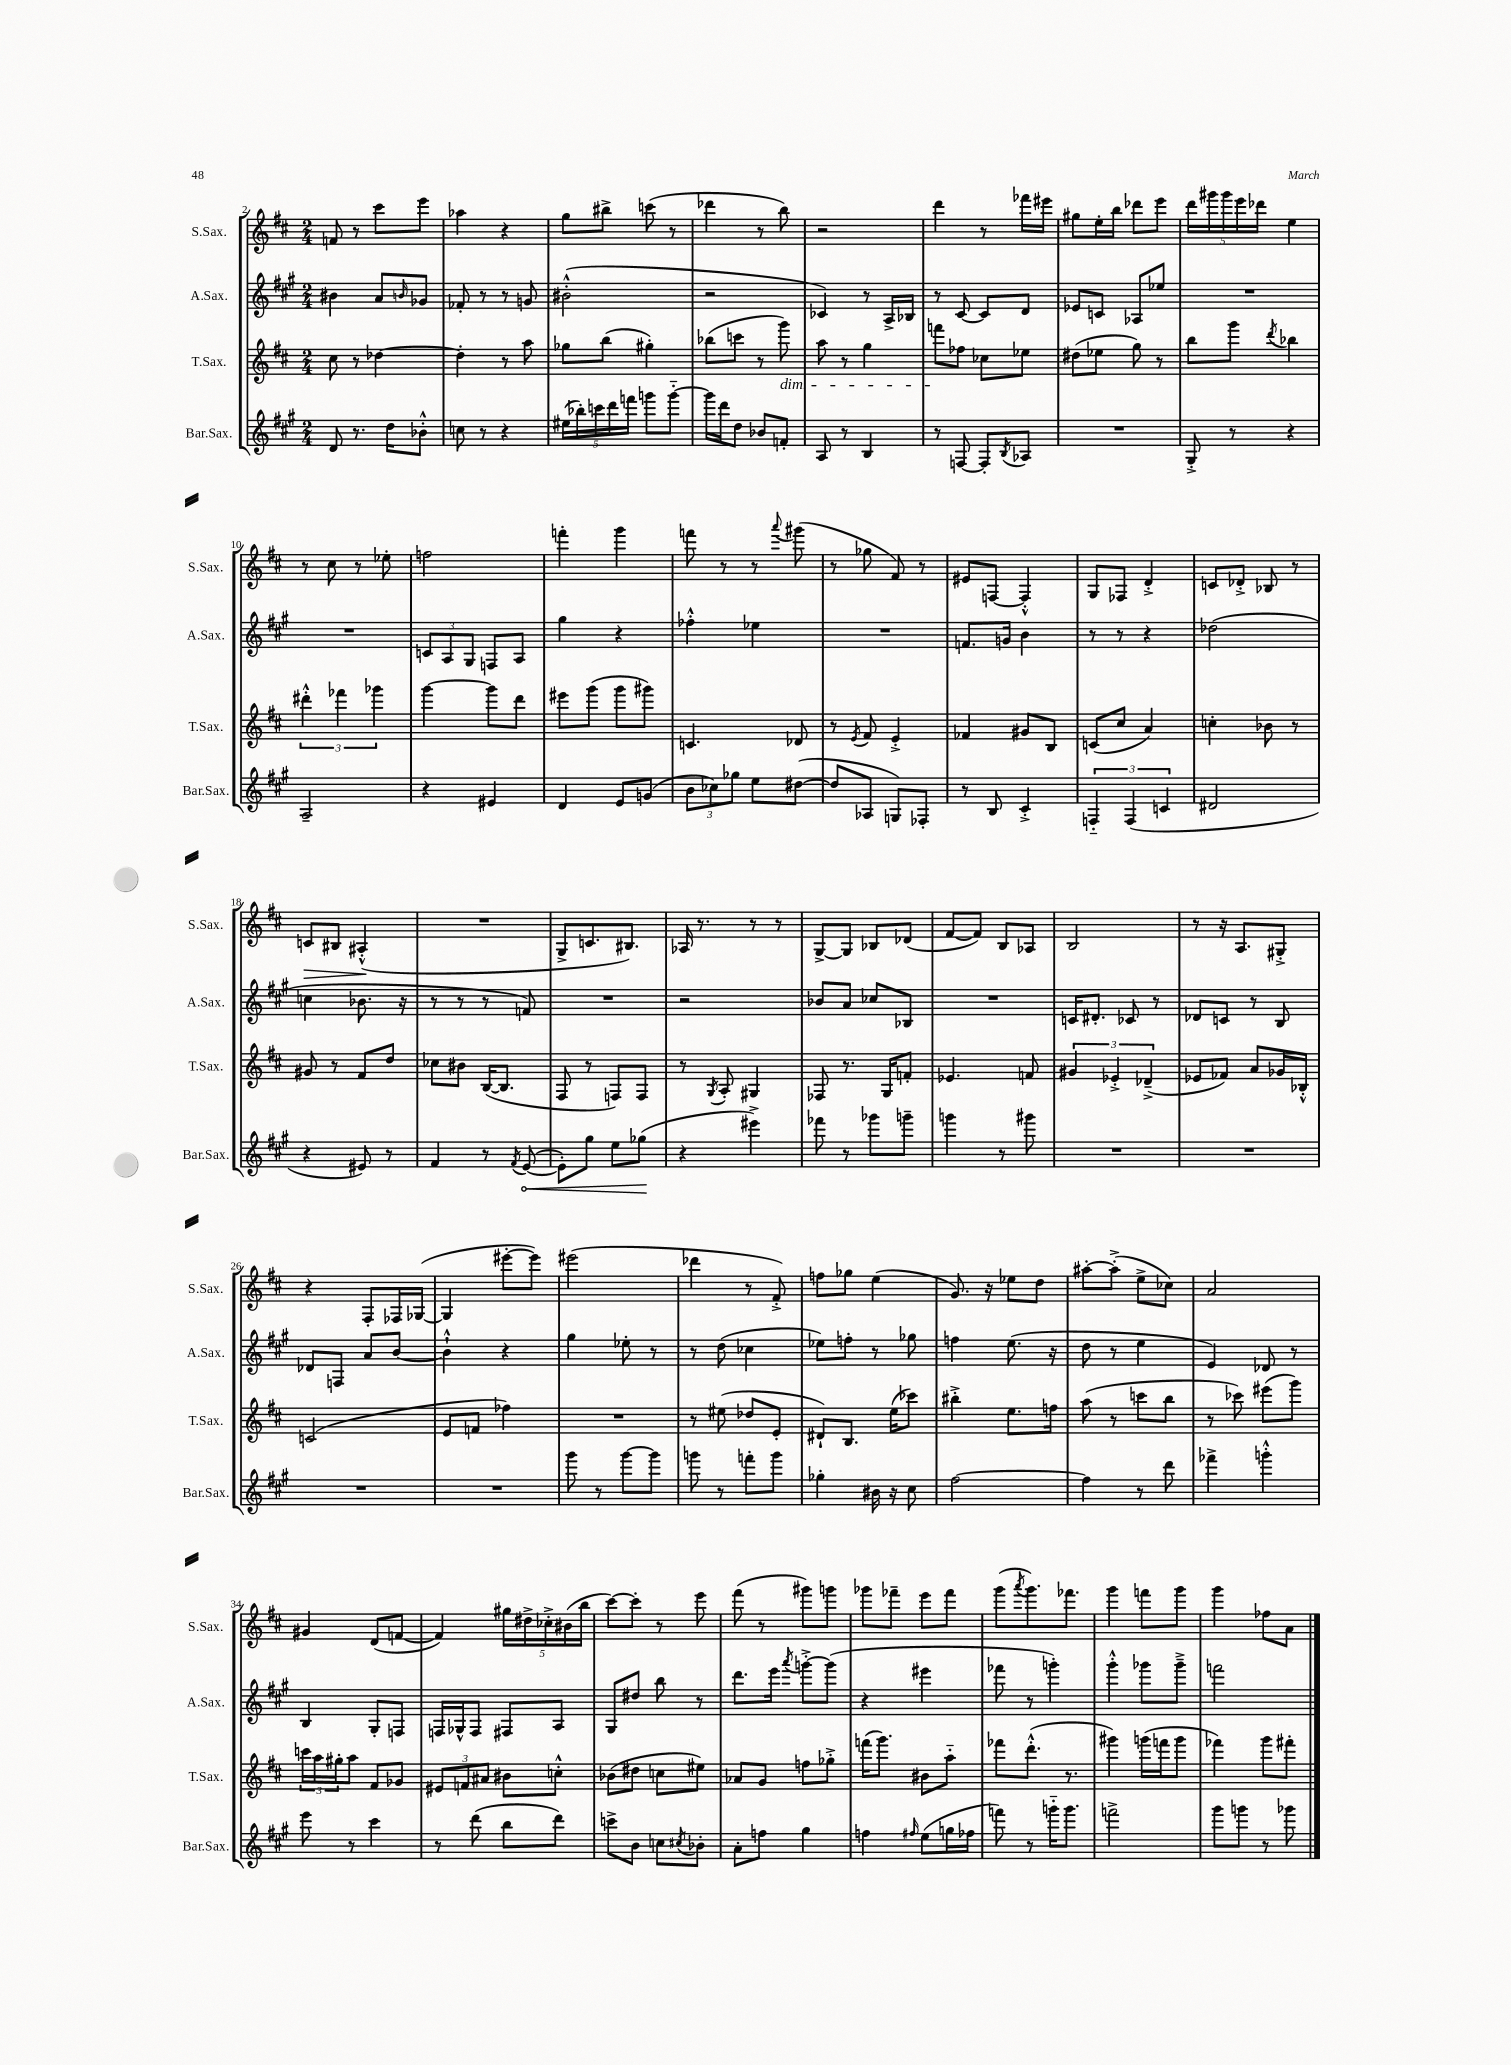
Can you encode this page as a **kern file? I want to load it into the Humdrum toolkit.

**kern	**kern	**kern	**kern
*staff4	*staff3	*staff2	*staff1
*clefG2	*clefG2	*clefG2	*clefG2
*k[f#c#g#]	*k[f#c#]	*k[f#c#g#]	*k[f#c#]
*M2/4	*M2/4	*M2/4	*M2/4
8d	8cc#	4b#	8f
8.r	8r	.	8r
.	[4dd-	8a	8ccc#
16dd	.	.	.
.	.	16qqb	.
8b-'^^	.	8g-	8eee
=	=	=	=
8cc	4dd-']	8f-'	4aa-
8r	.	8r	.
4r	8r	8r	4r
.	8aa	8g	.
=	=	=	=
(20ee#	8gg-	(2b#'^^	8gg
20bb-')	.	.	.
20ccc	.	.	.
.	(8bb	.	8bb#^
20ddd	.	.	.
20fff	.	.	.
8ggg	4gg#')	.	(8ccc
[8ggg'~	.	.	8r
=	=	=	=
16ggg]	(8bb-	2r	4ddd-
16ddd	.	.	.
8dd	8ccc	.	.
8b-	8r	.	8r
8f'	8ggg)	.	8bb)
=	=	=	=
8A	8aa	4c-)	2r
8r	8r	.	.
4B	4gg	8r	.
.	.	16A^	.
.	.	16B-	.
=	=	=	=
8r	8fff	8r	4ddd
[8F	8ff-	[8c#	.
8F']	8cc-	8c#]	8r
8qB	.	.	.
8A-	8ee-	8d	16fff-
.	.	.	16eee#
=	=	=	=
2r	(8dd#	8e-	8gg#
.	8ee-	8c	16ee'
.	.	.	16bb
.	8gg)	8A-	8ddd-
.	8r	8ee-	8eee
=	=	=	=
8G#'^	8bb	2r	20ddd
.	.	.	20ggg#
.	.	.	20ggg#
8r	8ggg	.	.
.	.	.	20eee
.	.	.	20ddd-
.	8qddd	.	.
4r	4bb-	.	4ee
=	=	=	=
2A~	6ddd#'^^	2r	8r
.	.	.	8cc#
.	6fff-	.	.
.	.	.	8r
.	6ggg-	.	.
.	.	.	8ee-'
=	=	=	=
4r	[4ggg	12c	2ff
.	.	12A	.
.	.	12G#	.
4e#	8ggg]	8F	.
.	8ddd	8A	.
=	=	=	=
4d	8eee#	4gg#	4fff'
.	(8ggg	.	.
8e	8ggg	4r	4ggg
(8g	8ggg#)	.	.
=	=	=	=
12b	4.c	4ff-'^^	8fff
12cc-)	.	.	.
.	.	.	8r
12gg-	.	.	.
8ee	.	4ee-	8r
.	.	.	8qqaaa
([8dd#	8d-	.	(8ggg#
=	=	=	=
8dd#]	8r	2r	8r
.	8qe	.	.
8A-	8f#	.	8gg-
8G)	4e'^	.	8f#)
8F-'	.	.	8r
=	=	=	=
8r	4f-	8.f	8e#
8B	.	.	[8F
.	.	16g	.
4c#'^	8g#	4b	4F'^^]
.	8B	.	.
=	=	=	=
6F'~	(8c	8r	8G
.	8cc#	8r	8F-
(6F	.	.	.
.	4a)	4r	4d'^
6c	.	.	.
=	=	=	=
2d#	4cc'	(2dd-	8c
.	.	.	8d-'^
.	8b-	.	8B-
.	8r	.	8r
=	=	=	=
4r	8g#	4cc	8c
.	8r	.	8B#
8e#)	8f#	8.b-	(4A#'^^
8r	8dd	.	.
.	.	16r	.
=	=	=	=
4f#	8cc-	8r	2r
.	8b#	8r	.
8r	([16B	8r	.
.	8.B]	.	.
8qf#	.	.	.
([8e	.	8f)	.
=	=	=	=
8e'])	8F#	2r	8G^
8gg#	8r	.	8.c
8ee	8F)	.	.
.	.	.	8.B#)
(8gg-	8F	.	.
=	=	=	=
4r	8r	2r	16A-
.	.	.	8.r
.	8qG	.	.
.	8A'	.	.
4eee#^)	4G#	.	8r
.	.	.	8r
=	=	=	=
8fff-	8F-	8b-	[8G^
8r	8.r	8a	8G]
8ggg-	.	8cc-	8B-
.	16G	.	.
8ggg~	8f'	8B-	(8d-
=	=	=	=
4ggg	4.e-	2r	[8f#
.	.	.	8f#])
8r	.	.	8B
8ggg#	8f	.	8A-
=	=	=	=
2r	6g#	16c	2B
.	.	8.d#'	.
.	6e-'^	.	.
.	.	8c-	.
.	(6d-~^	.	.
.	.	8r	.
=	=	=	=
2r	8e-	8d-	8r
.	8f-)	8c	16r
.	.	.	8.A
.	8a	8r	.
.	16g-	8B	8G#'^
.	16B-'^^	.	.
=	=	=	=
2r	(2c	8d-	4r
.	.	8F	.
.	.	8a	8F#'
.	.	[8b	16F-
.	.	.	([16G-
=	=	=	=
2r	8e	4b`^^]	4G-]
.	8f	.	.
.	4ff-)	4r	[8eee#'
.	.	.	8eee#])
=	=	=	=
8ggg#	2r	4gg#	(2eee#
8r	.	.	.
[8ggg#	.	8ee-'	.
8ggg#]	.	8r	.
=	=	=	=
8ggg	8r	8r	4ddd-
8r	(8ee#	(8dd	.
8fff'	8dd-	4cc-	8r
8ggg	8e'	.	8f#'^)
=	=	=	=
4gg-'	8d#`)	8ee-)	8ff
.	8.B	8ff'	8gg-
16b#	.	8r	(4ee
16r	(16ee	.	.
8cc#	8ccc-)	8gg-	.
=	=	=	=
[2ff#	4bb#'^	4ff	8.g)
.	.	.	16r
.	8.ee	(8.ee	8ee-
.	.	.	8dd
.	16ff	16r	.
=	=	=	=
4ff#]	(8aa	8dd	[8aa#'
.	8r	8r	(8aa#'^]
8r	8ccc	4ee	8ee^
8ddd	8bb	.	8cc-)
=	=	=	=
4fff-^	8r	4e)	2a
.	8ccc-)	.	.
4ggg'^^	(8eee#	8d-	.
.	8ggg)	8r	.
=	=	=	=
8eee	24ccc	4B	4g#
.	24aa	.	.
.	24gg#'	.	.
8r	8aa	.	.
4ccc#	8f#	8G#'	(8d
.	8g-	8F	[8f
=	=	=	=
8r	12e#	16F	4f])
.	.	16G-^^	.
.	12f	.	.
(8ddd	.	8F	.
.	12a#	.	.
8bb	8b#	8F#	20gg#
.	.	.	20dd#^
.	.	.	20cc-'^
8ddd)	8cc'^^	8A	.
.	.	.	(20b#
.	.	.	20bb
=	=	=	=
8ccc^	(8b-	8G#	[8ccc#)
8b	8dd#	8dd#	8ccc#']
8cc	8cc	8bb	8r
8qcc#	.	.	.
8b-'	8ee#)	8r	8eee
=	=	=	=
8a'	8a-	8.ddd	(8fff#
8ff	8g	.	8r
.	.	16eee	.
.	.	8qaaa	.
4gg#	8ff	[8ggg'^	8ggg#)
.	8gg-'^	(8ggg]	8ggg
=	=	=	=
4ff	(16fff	4r	8ggg-
.	8.ggg)	.	.
.	.	.	8fff-~
16qqff#	.	.	.
(8ee	8b#	4eee#	8eee
16gg	8aa'~	.	8fff-
16ff-	.	.	.
=	=	=	=
8fff)	8fff-	8fff-	(8ggg
.	.	.	8qaaa
8r	(8.ddd'^^	8r	8.ggg)
16ggg'~	.	4ggg')	.
8.ggg	8.r	.	8.fff-
=	=	=	=
2fff^	4ggg#)	4ggg#'^^	4ggg
.	(16ggg	8ggg-	8fff
.	16fff	.	.
.	8ggg	8ggg-~^	8ggg
=	=	=	=
8ggg#	4fff-)	2fff	4ggg
8ggg	.	.	.
8r	8ggg	.	8ff-
8ggg-	8fff#'	.	8a
==	==	==	==
*-	*-	*-	*-
